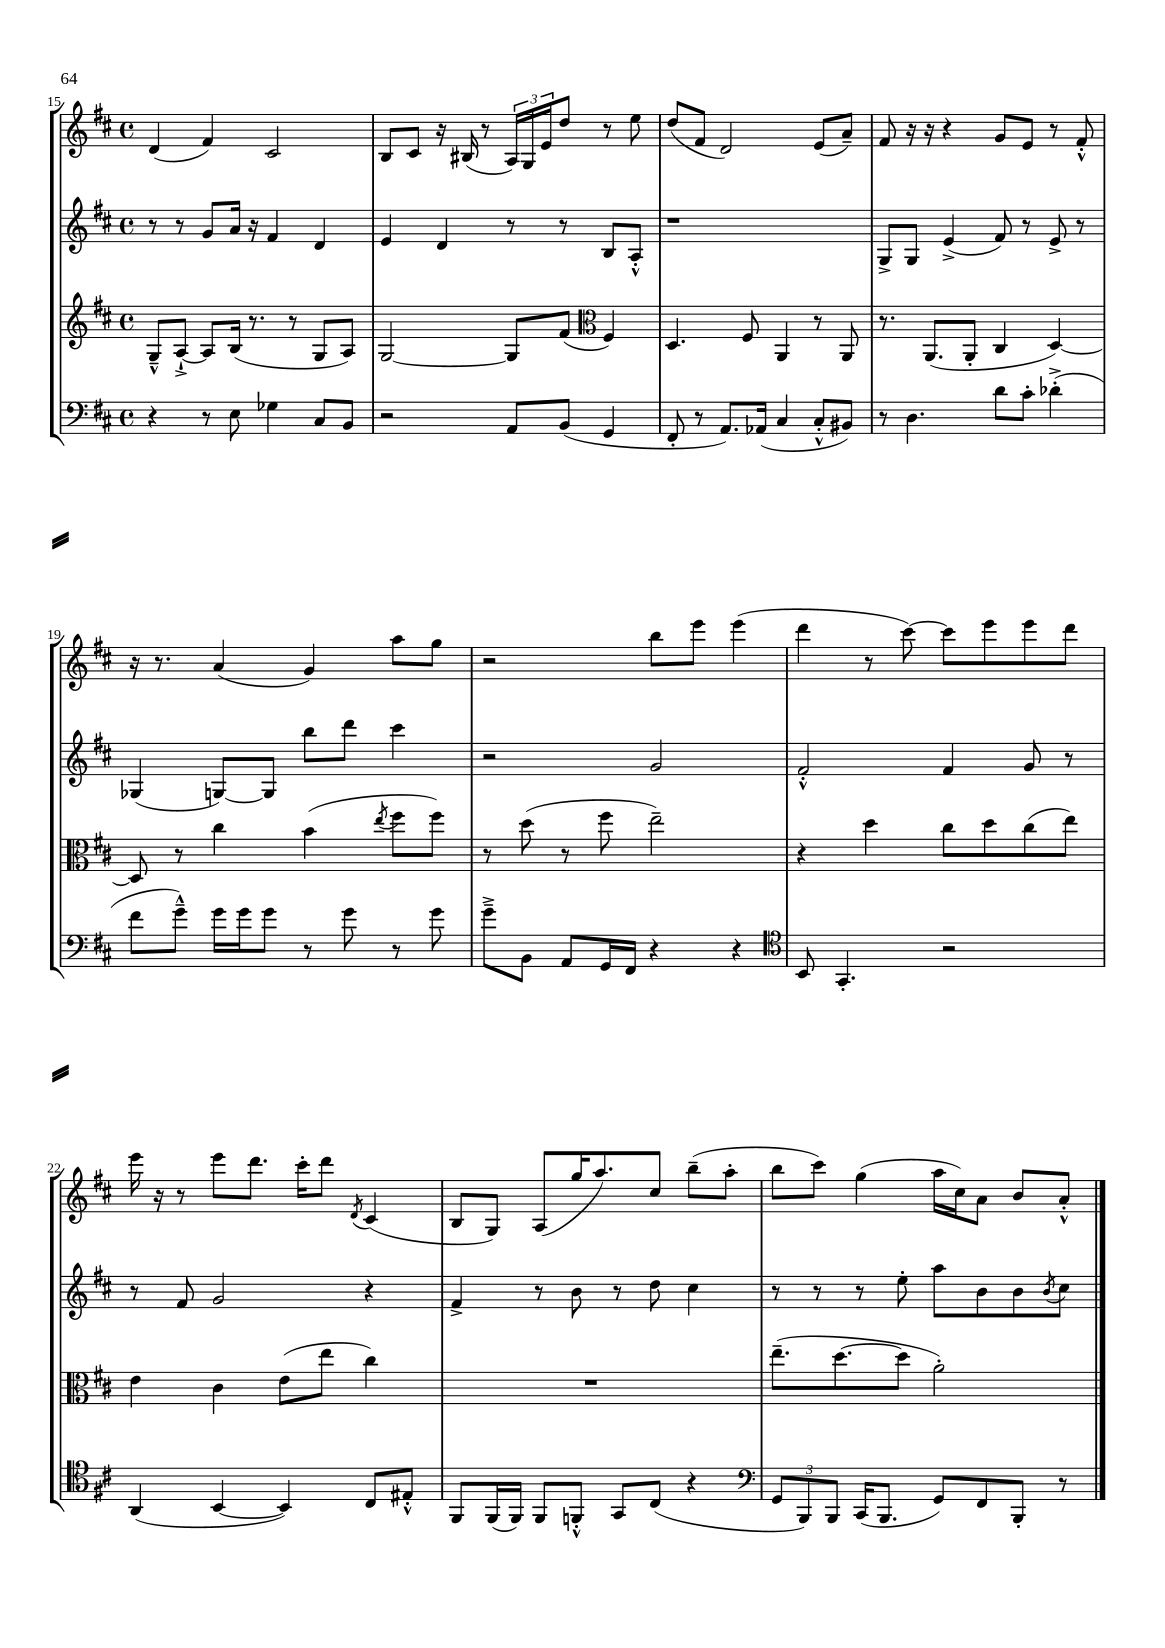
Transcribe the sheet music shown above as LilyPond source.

<<
\new StaffGroup <<
\new Staff = "s0" {
    \clef treble \key d \major \defaultTimeSignature \time 4/4
    d'4( fis'4) cis'2 |
    b8 cis'8 r16 bis16( r8 \tuplet 3/2 { a16) g16 e'16 } d''8 r8 e''8 |
    d''8( fis'8 d'2) e'8( a'8--) |
    fis'8 r16 r16 r4 g'8 e'8 r8 fis'8-.-^ |
    r16 r8. a'4( g'4) a''8 g''8 |
    r2 b''8 e'''8 e'''4( |
    d'''4 r8 cis'''8~) cis'''8 e'''8 e'''8 d'''8 |
    e'''16 r16 r8 e'''8 d'''8. cis'''16-. d'''8 \acciaccatura { d'8 } cis'4( |
    b8 g8) a8( g''16 a''8.) cis''8 b''8--( a''8-. |
    b''8 cis'''8) g''4( a''16 cis''16) a'8 b'8 a'8-.-^ \bar "|." |
}
\new Staff = "s1" {
    \clef treble \key d \major \defaultTimeSignature \time 4/4
    r8 r8 g'8 a'16 r16 fis'4 d'4 |
    e'4 d'4 r8 r8 b8 a8-.-^ |
    r1 |
    g8-> g8 e'4->( fis'8) r8 e'8-> r8 |
    ges4( g8~) g8 b''8 d'''8 cis'''4 |
    r2 g'2 |
    fis'2-.-^ fis'4 g'8 r8 |
    r8 fis'8 g'2 r4 |
    fis'4-> r8 b'8 r8 d''8 cis''4 |
    r8 r8 r8 e''8-. a''8 b'8 b'8 \acciaccatura { b'8 } cis''8 \bar "|." |
}
\new Staff = "s2" {
    \clef treble \key d \major \defaultTimeSignature \time 4/4
    g8---^ a8~-!-> a8 b16( r8. r8 g8 a8) |
    g2~ g8 fis'8( \clef alto fis4) |
    d4. fis8 a,4 r8 a,8 |
    r8. a,8.( a,8-. cis4 d4~) |
    d8 r8 cis''4 b'4( \acciaccatura { e''8 } fis''8 fis''8) |
    r8 d''8( r8 fis''8 e''2--) |
    r4 d''4 cis''8 d''8 cis''8( e''8) |
    e'4 cis'4 e'8( e''8 cis''4) |
    R1 |
    e''8.--( d''8.~ d''8 a'2-.) \bar "|." |
}
\new Staff = "s3" {
    \clef bass \key d \major \defaultTimeSignature \time 4/4
    r4 r8 e8 ges4 cis8 b,8 |
    r2 a,8 b,8( g,4 |
    fis,8-. r8 a,8.) aes,16( cis4 cis8-.-^ bis,8) |
    r8 d4. d'8 cis'8-. des'4-.->( |
    fis'8 g'8---^) g'16 g'16 g'8 r8 g'8 r8 g'8 |
    g'8---> b,8 a,8 g,16 fis,16 r4 r4 |
    \clef tenor b,8 g,4.-. r2 |
    a,4( b,4~ b,4) cis8 eis8-.-^ |
    fis,8 fis,16( fis,16) fis,8 f,8-.-^ g,8 cis8( r4 |
    \clef bass \tuplet 3/2 { g,8 b,,8) b,,8 } cis,16( b,,8. g,8) fis,8 b,,8-. r8 \bar "|." |
}
>>
>>
\layout { \context { \Score currentBarNumber = #15 } }
